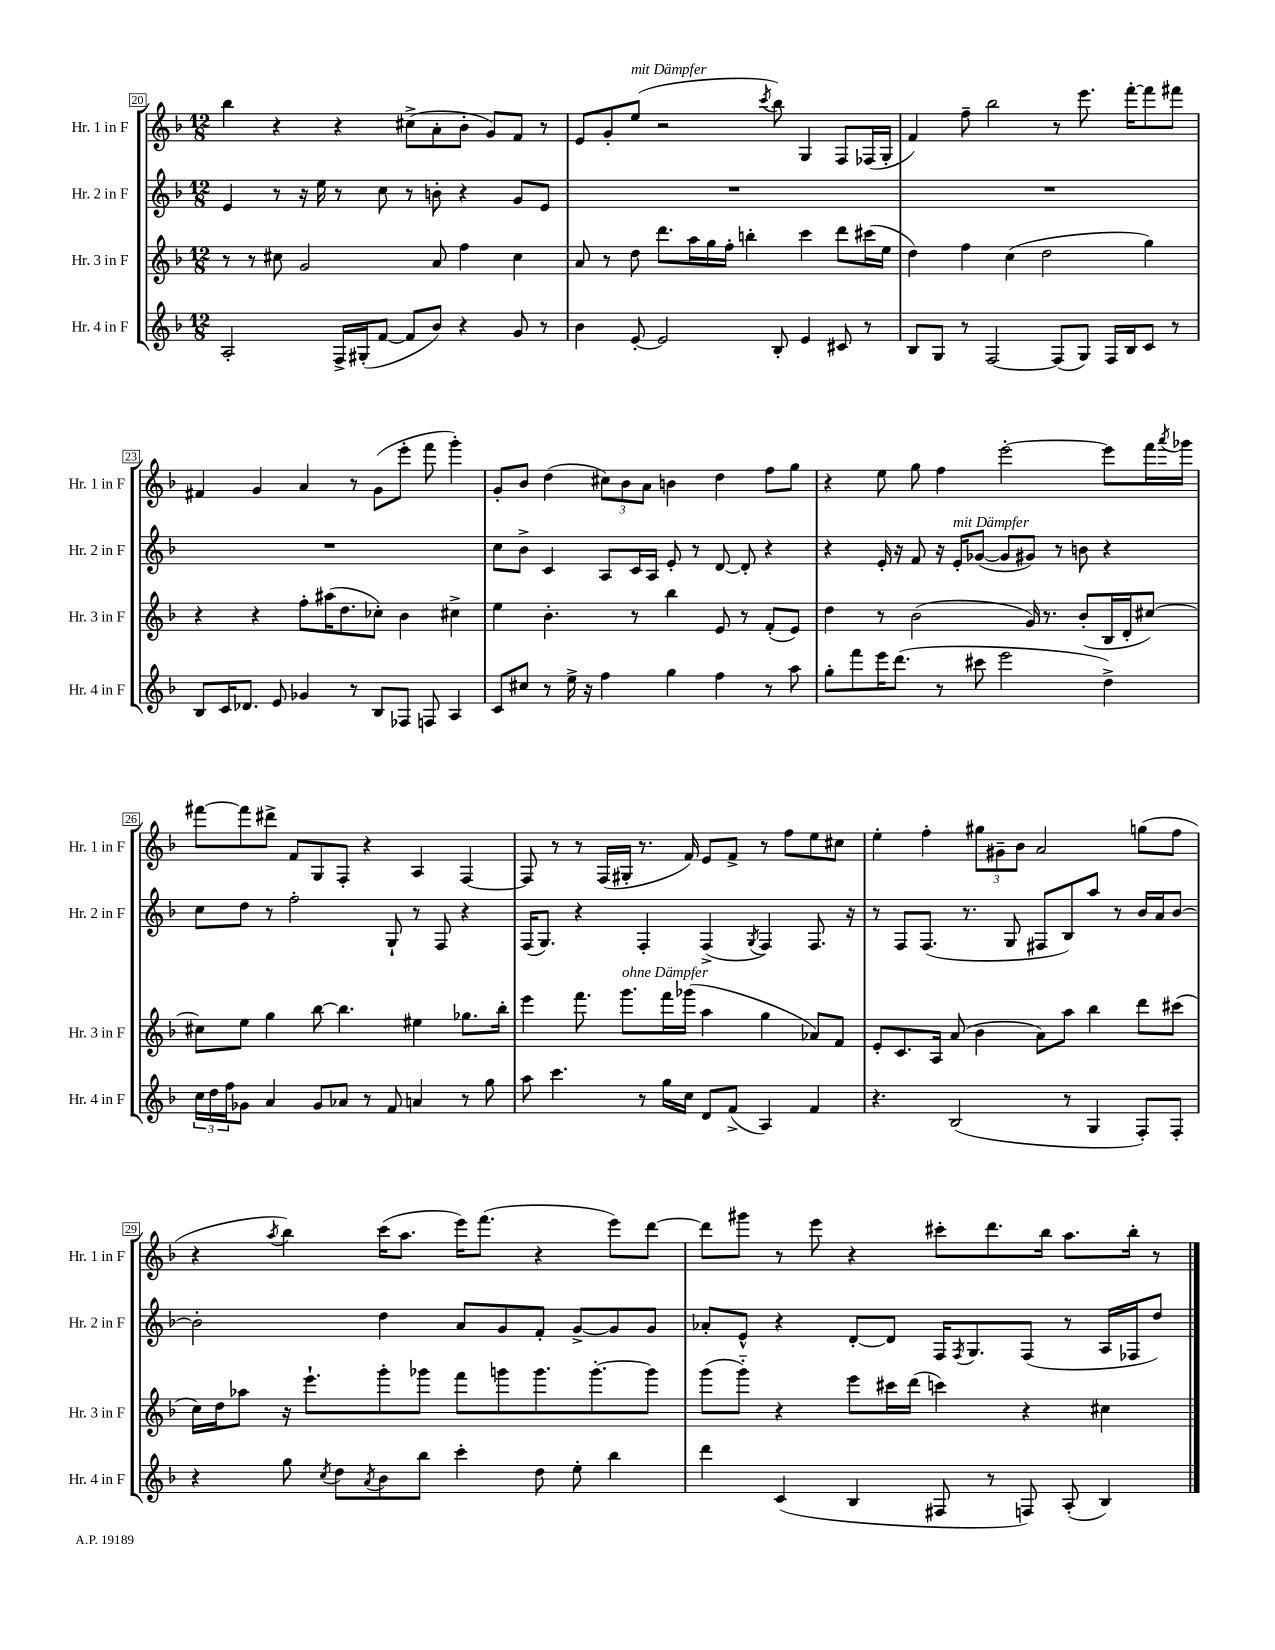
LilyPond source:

<<
\new StaffGroup <<
\new Staff = "s0" \with { instrumentName = "Hr. 1 in F" shortInstrumentName = "Hr. 1 in F" } {
    \clef treble \key f \major \numericTimeSignature \time 12/8
    bes''4 r4 r4 cis''8->( a'8-. bes'8-. g'8) f'8 r8 |
    e'8 g'8-. e''8^\markup { \italic "mit Dämpfer" }( r2 \acciaccatura { c'''8 } bes''8) g4 f8 fes16( g16-. |
    f'4) f''8-- bes''2 r8 e'''8. f'''16~-. f'''8 fis'''8 |
    fis'4 g'4 a'4 r8 g'8( e'''8-. f'''8 g'''4-.) |
    g'8-. bes'8 d''4( \tuplet 3/2 { cis''8) bes'8 a'8 } b'4 d''4 f''8 g''8 |
    r4 e''8 g''8 f''4 e'''2~-. e'''8 f'''16 \acciaccatura { a'''8 } ges'''16 |
    fis'''8~ fis'''8 dis'''8-> f'8 g8 f8-. r4 a4 f4~ |
    f8 r8 r8 f16( gis16-. r8. f'16) e'8 f'8-> r8 f''8 e''8 cis''8 |
    e''4-. f''4-. \tuplet 3/2 { gis''8 gis'8-- bes'8 } a'2 g''8( f''8 |
    r4 \acciaccatura { a''8 } bes''4) c'''16( a''8. e'''16) f'''8.( r4 e'''8) d'''8~ |
    d'''8 gis'''8 r8 e'''8 r4 cis'''8-. d'''8. bes''16 a''8. bes''16-. r8 \bar "|." |
}
\new Staff = "s1" \with { instrumentName = "Hr. 2 in F" shortInstrumentName = "Hr. 2 in F" } {
    \clef treble \key f \major \numericTimeSignature \time 12/8
    e'4 r8 r16 e''16 r8 c''8 r8 b'8-. r4 g'8 e'8 |
    R1. |
    R1. |
    R1. |
    c''8 bes'8-> c'4 a8 c'16 a16 e'8-. r8 d'8~ d'8-. r4 |
    r4 e'16-. r16 f'8 r16 e'16-.^\markup { \italic "mit Dämpfer" } ges'8~( ges'8 gis'8) r8 b'8 r4 |
    c''8 d''8 r8 f''2-. g8-! r8 f8 r4 |
    f16( g8.) r4 f4-. f4->( \acciaccatura { g8 } f4) f8. r16 |
    r8 f8 f8.( r8. g8 fis8 bes8) a''8 r8 bes'16 a'16 bes'8~ |
    bes'2-. d''4 a'8 g'8 f'8-. g'8~-> g'8 g'8 |
    aes'8-. e'8-^ r4 d'8~-. d'8 f16 \acciaccatura { f8 } g8. f8( r8 a16 fes16 d''8) \bar "|." |
}
\new Staff = "s2" \with { instrumentName = "Hr. 3 in F" shortInstrumentName = "Hr. 3 in F" } {
    \clef treble \key f \major \numericTimeSignature \time 12/8
    r8 r8 cis''8 g'2 a'8 f''4 cis''4 |
    a'8 r8 d''8 d'''8. a''16 g''16 f''16-. b''4-. c'''4 d'''8 cis'''16( e''16 |
    d''4) f''4 c''4( d''2 g''4) |
    r4 r4 f''8-. ais''16( d''8. ces''8-.) bes'4 cis''4-> |
    e''4 bes'4.-. r8 bes''4 e'8 r8 f'8-.( e'8) |
    d''4 r8 bes'2( g'16) r8. bes'8-.( bes16 d'16-. cis''8~) |
    cis''8 e''8 g''4 bes''8~ bes''4. eis''4 ges''8. bes''16-. |
    e'''4 f'''8. g'''8.^\markup { \italic "ohne Dämpfer" } f'''16 ges'''16( a''4 g''4 aes'8) f'8 |
    e'8-. c'8. a16 a'8( bes'4 a'8) a''8 bes''4 d'''8 cis'''8( |
    c''16) d''16 aes''8 r16 e'''8.-! g'''8-. ges'''8 f'''8 g'''8 g'''8. g'''8.~-. g'''8 |
    g'''8( g'''8-_) r4 e'''8 cis'''16 d'''16( c'''4) r4 cis''4 \bar "|." |
}
\new Staff = "s3" \with { instrumentName = "Hr. 4 in F" shortInstrumentName = "Hr. 4 in F" } {
    \clef treble \key f \major \numericTimeSignature \time 12/8
    a2-. f16-> gis16-.( f'8~ f'8 bes'8) r4 g'8 r8 |
    bes'4 e'8~-. e'2 bes8-. e'4 cis'8 r8 |
    bes8 g8 r8 f2~ f8( g8) f16 bes16 c'8 r8 |
    bes8 c'16 des'8. e'8 ges'4 r8 bes8 fes8 f8 a4 |
    c'8 cis''8 r8 e''16-> r16 f''4 g''4 f''4 r8 a''8 |
    g''8-. f'''8 e'''16 d'''8.( r8 cis'''8 e'''2 d''4->) |
    \tuplet 3/2 { c''16 d''16 f''16 } ges'8 a'4 ges'8 aes'8 r8 f'8 a'4 r8 g''8 |
    a''8 c'''4. r8 g''16 c''16 d'8 f'8->( a4) f'4 |
    r4. bes2( r8 g4 f8-.) f8-. |
    r4 g''8 \acciaccatura { c''8 } d''8 \acciaccatura { a'8 } bes'8 bes''8 c'''4-. d''8 e''8-. bes''4 |
    d'''4 c'4( bes4 fis8 r8 f8) a8-.( bes4) \bar "|." |
}
>>
>>
\layout { \context { \Score currentBarNumber = #20 \override BarNumber.stencil = #(make-stencil-boxer 0.1 0.3 ly:text-interface::print) } }
